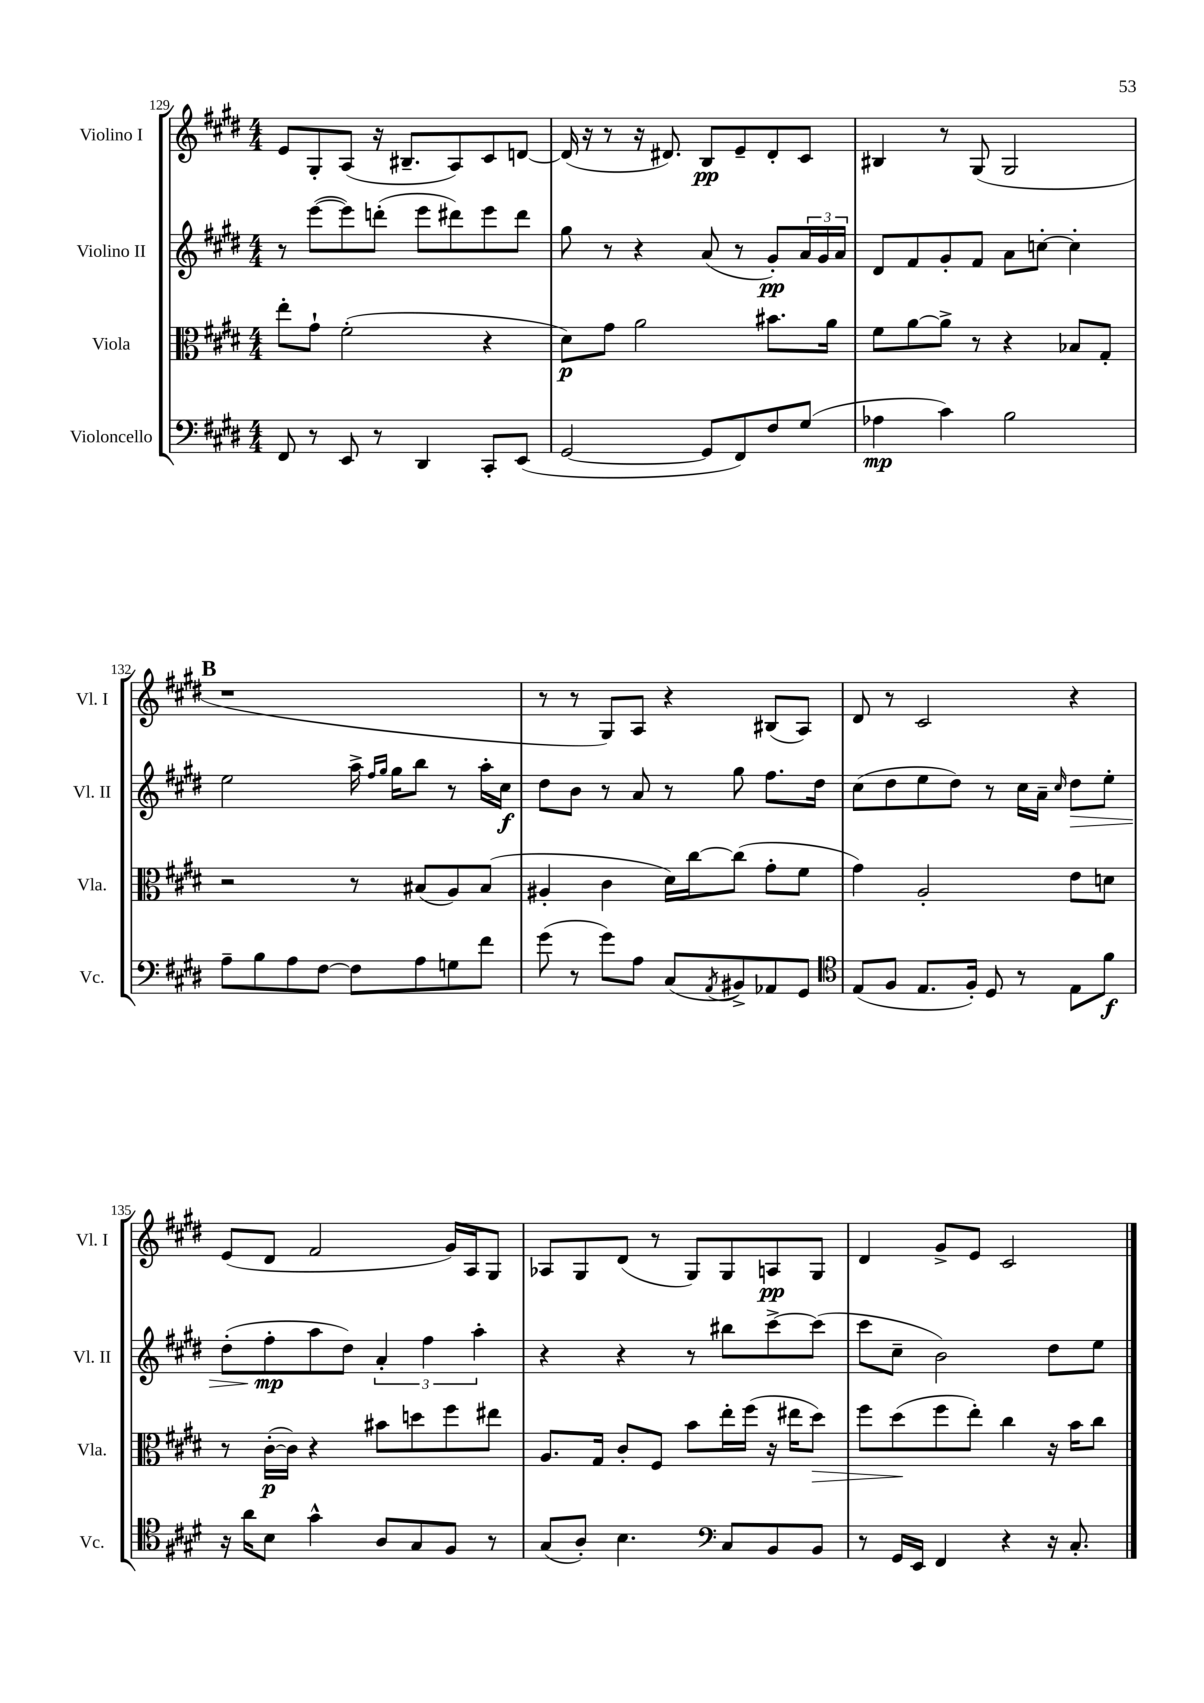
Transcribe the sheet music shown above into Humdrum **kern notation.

**kern	**kern	**kern	**kern
*staff4	*staff3	*staff2	*staff1
*clefF4	*clefC3	*clefG2	*clefG2
*k[f#c#g#d#]	*k[f#c#g#d#]	*k[f#c#g#d#]	*k[f#c#g#d#]
*M4/4	*M4/4	*M4/4	*M4/4
8FF#	8ee'	8r	8e
8r	8g#`	([8eee	8G#'
8EE	(2f#'	8eee])	(8A
8r	.	(8ddd'	16r
.	.	.	8.B#~
4DD#	.	8eee	.
.	.	8ddd#)	8A)
8CC#'	4r	8eee	8c#
(8EE	.	8ddd#	[8d
=	=	=	=
[2GG#	8d#)	8gg#	(16d]
.	.	.	16r
.	8g#	8r	8r
.	2a	4r	16r
.	.	.	8.d#)
8GG#]	.	(8a	8B
8FF#)	.	8r	8e~
8F#	8.b#	8g#')	8d#'
(8G#	.	24a	8c#
.	.	24g#	.
.	16a	.	.
.	.	24a	.
=	=	=	=
4A-	8f#	8d#	4B#
.	[8a	8f#	.
4c#)	8a^]	8g#'	8r
.	8r	8f#	(8G#
2B	4r	8a	2G#
.	.	[8cc'	.
.	8B-	4cc']	.
.	8G#'	.	.
=	=	=	=
8A~	2r	2ee	1r
8B	.	.	.
8A	.	.	.
[8F#	.	.	.
8F#]	8r	16aa^	.
.	.	16qqff#	.
.	.	16qqgg#	.
.	.	16gg#	.
8A	(8B#	8bb	.
8G	8A)	8r	.
8f#	(8B#	16aa'	.
.	.	16cc#	.
=	=	=	=
(8g#	4A#'	8dd#	8r
8r	.	8b	8r
8g#)	4c#	8r	8G#)
8A	.	8a	8A
(8C#	16d#)	8r	4r
.	[16cc#	.	.
8qAA	.	.	.
8BB#^)	(8cc#]	8gg#	.
8AA-	8g#'	8.ff#	(8B#
8GG#	8f#	.	8A)
.	.	16dd#	.
=	=	=	=
*clefC4	*	*	*
(8E	4g#)	(8cc#	8d#
8F#	.	8dd#	8r
8.E	2A'	8ee	2c#
.	.	8dd#)	.
16F#')	.	.	.
8D#	.	8r	.
8r	.	16cc#	.
.	.	16a~	.
.	.	16qqcc#	.
8E	8e	8dd#	4r
8f#	8d	8ee'	.
=	=	=	=
16r	8r	(8dd#'	(8e
16a	.	.	.
8B	([16c#'	8ff#'	8d#
.	16c#])	.	.
4g#^^	4r	8aa	2f#
.	.	8dd#)	.
8A	8b#	6a'	.
8G#	8dd	.	.
.	.	6ff#	.
8F#	8ff#	.	16g#)
.	.	.	16A
.	.	6aa'	.
8r	8ee#	.	8G#
=	=	=	=
(8G#	8.A	4r	8A-
8A')	.	.	8G#
.	16G#	.	.
4.B	8c#'	4r	(8d#
.	8F#	.	8r
.	8b	8r	8G#)
*clefF4	*	*	*
8C#	16ee'	8bb#	8G#
.	(16ff#	.	.
8BB	16r	[8ccc#^	8A
.	16ee#	.	.
8BB	8dd#)	(8ccc#]	8G#
=	=	=	=
8r	8ff#	8ccc#	4d#
16GG#	(8dd#	8cc#~	.
16EE	.	.	.
4FF#	8ff#	2b)	8g#^
.	8ee')	.	8e
4r	4cc#	.	2c#
16r	16r	8dd#	.
8.C#'	16b	.	.
.	8cc#	8ee	.
==	==	==	==
*-	*-	*-	*-
